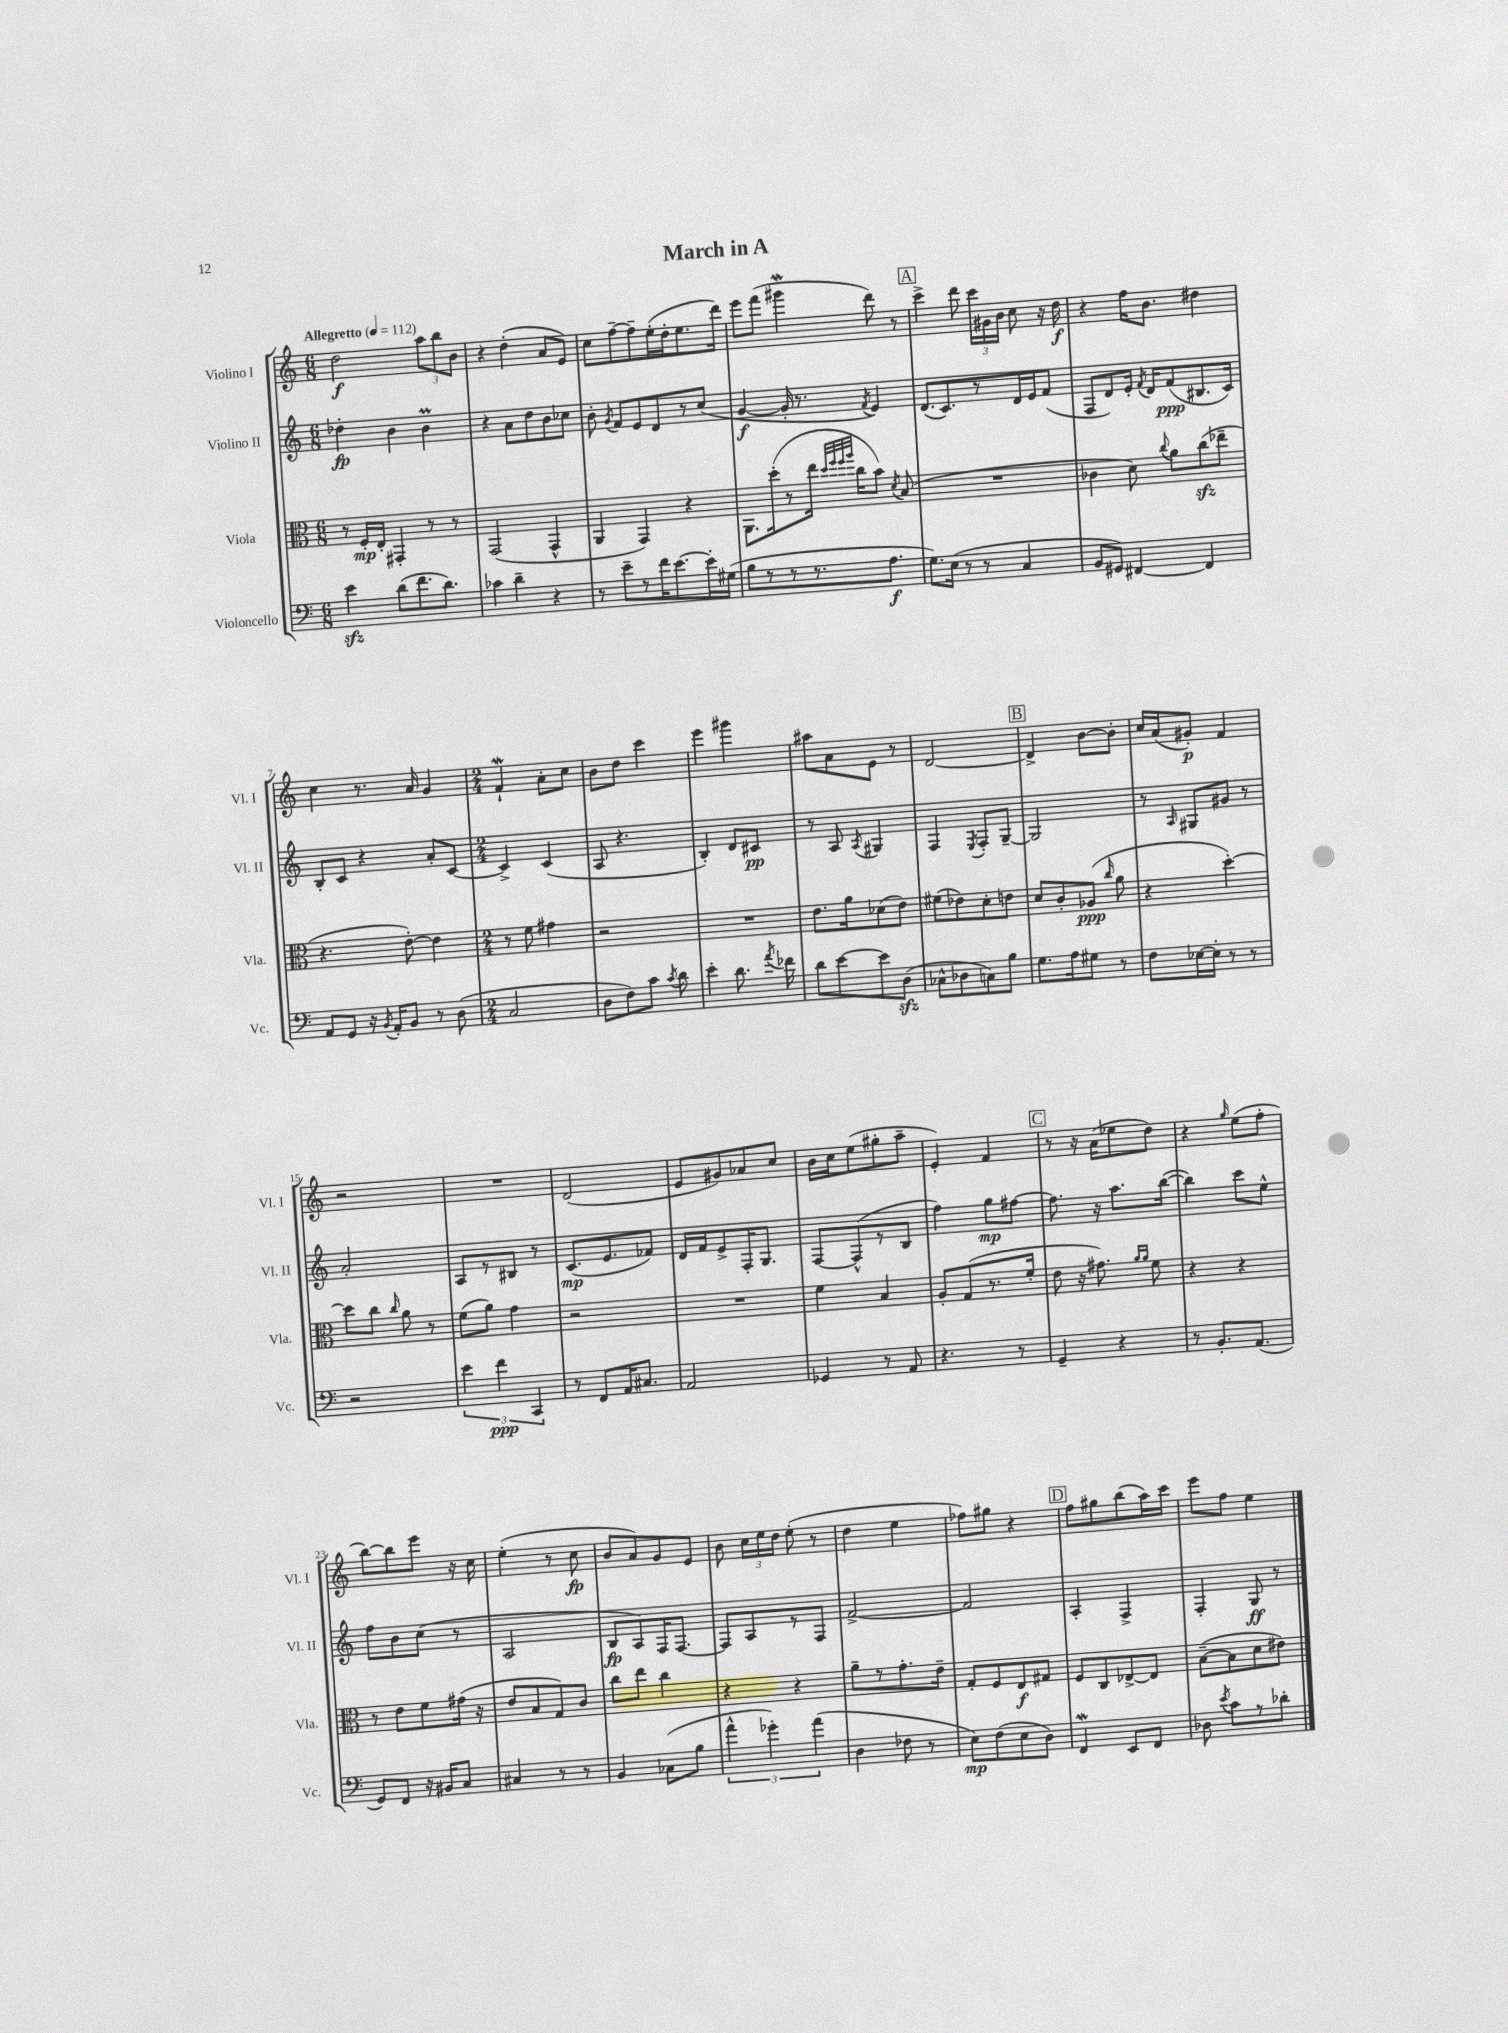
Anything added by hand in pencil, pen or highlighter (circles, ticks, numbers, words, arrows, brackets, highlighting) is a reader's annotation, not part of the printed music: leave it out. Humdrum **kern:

**kern	**dynam	**kern	**dynam	**kern	**dynam	**kern	**dynam
*part4	*part4	*part3	*part3	*part2	*part2	*part1	*part1
*staff4	*staff4	*staff3	*staff3	*staff2	*staff2	*staff1	*staff1
*I"Violoncello	*	*I"Viola	*	*I"Violino II	*	*I"Violino I	*
*I'Vc.	*	*I'Vla.	*	*I'Vl. II	*	*I'Vl. I	*
*clefF4	*	*clefC3	*	*clefG2	*	*clefG2	*
*k[]	*	*k[]	*	*k[]	*	*k[]	*
*M6/8	*	*M6/8	*	*M6/8	*	*M6/8	*
*MM112	*	*MM112	*	*MM112	*	*MM112	*
=1	=1	=1	=1	=1	=1	=1	=1
!	!	!	!	!	!	!LO:TX:a:B:t=Allegretto	!
4ezz\	.	8r	.	4dd-X'\	fp	2dd\	f
.	.	16F'/LL	mp	.	.	.	.
.	.	16E'/JJ	.	.	.	.	.
(8d\L	.	4GG#X'/	.	4b\	.	.	.
8.f\	.	.	.	.	.	.	.
.	.	8r	.	4bm\	.	12aa\L	.
8.d\J)	.	.	.	.	.	.	.
.	.	.	.	.	.	12bb\	.
.	.	8r	.	.	.	.	.
.	.	.	.	.	.	12b\J	.
=2	=2	=2	=2	=2	=2	=2	=2
4c-X\	.	(2GG/	.	4r	.	4r	.
4d~\	.	.	.	8a\L	.	(4dd'\	.
.	.	.	.	8dd\	.	.	.
4r	.	4GG^^/	.	8b\	.	8a/L	.
.	.	.	.	8cc-X\J	.	8e/J)	.
=3	=3	=3	=3	=3	=3	=3	=3
8r	.	4AA/	.	8b'\	.	8cc\L	.
.	.	.	.	8qg/	.	.	.
8e~\L	.	.	.	8f/L	.	[8ff~\	.
8r	.	4GG/)	.	8e/	.	8ff~\]	.
16f\K	.	.	.	8d/	.	(16ee'\L	.
[8.e\	.	.	.	.	.	16dd'\J	.
.	.	4r	.	8r	.	8.ee\	.
16e'\L]	.	.	.	(8cc/J	.	.	.
(16G#X\JJ	.	.	.	.	.	16ddd\Jk)	.
=4	=4	=4	=4	=4	=4	=4	=4
8B\L	.	8.AA\L	.	[4g/	f	8eee\L	.
8r	.	.	.	.	.	(8fff\J	.
.	.	(16dd'\k	.	.	.	.	.
8r	.	8r	.	16g'/]	.	4ggg#XW\	.
.	.	.	.	8.r	.	.	.
8.r	.	16ee\Jk	.	.	.	.	.
.	.	32qqdd/LLL	.	.	.	.	.
.	.	32qqff/	.	.	.	.	.
.	.	32qqff/	.	.	.	.	.
.	.	32qqaa/JJJ	.	.	.	.	.
.	.	16cc\KL	.	.	.	.	.
.	.	.	.	8qf/	.	.	.
.	.	8b\J)	.	4e/)	.	8ddd\)	.
8.A\J	f	.	.	.	.	.	.
.	.	8qd/	.	.	.	.	.
.	.	(8B/	.	.	.	8r	.
!!LO:REH:place=s1:t=A
=5	=5	=5	=5	=5	=5	=5	=5
8.G\L)	.	2.r	.	(8.d/L	.	4ccc^\	.
(16E\Jk	.	.	.	8.c/)	.	.	.
8r	.	.	.	.	.	8ddd\	.
8r	.	.	.	8r	.	24ccc\LL	.
.	.	.	.	.	.	24g#X\	.
.	.	.	.	.	.	24b\JJ	.
4C/	.	.	.	16d/L	.	8cc\	.
.	.	.	.	16e/J	.	.	.
.	.	.	.	(8f/J	.	16r	.
.	.	.	.	.	.	16dd\	f
=6	=6	=6	=6	=6	=6	=6	=6
8BB/L	.	4c-X\	.	8F/L	.	4r	.
8GG#X/J)	.	.	.	8d/)	.	.	.
[4FF#X/	.	8d\)	.	16e'/Jk	.	16ff\KL	.
.	.	.	.	8qf/	.	.	.
.	.	.	.	16d/KL	.	8.b\J	.
.	.	8qqcc/	.	.	.	.	.
.	.	8a\L	.	(8f/	ppp	.	.
4FF#/]	.	(8cczz\	.	8.B#X/	.	4dd#X\	.
.	.	8ee-X~\J	.	.	.	.	.
.	.	.	.	16c/Jk)	.	.	.
!!LO:LB:g=z
=7	=7	=7	=7	=7	=7	=7	=7
8AA/L	.	4.r	.	8B'/L	.	4cc\	.
8GG/J	.	.	.	8c/J	.	.	.
16r	.	.	.	4r	.	8.r	.
8qBB/	.	.	.	.	.	.	.
16AA'/KL	.	.	.	.	.	.	.
8BB/J	.	[8e'\)	.	.	.	.	.
.	.	.	.	.	.	16a/	.
8r	.	4e\]	.	8a'/L	.	4g/	.
(8D\	.	.	.	[8c/J	.	.	.
=8	=8	=8	=8	=8	=8	=8	=8
*M2/4	*	*M2/4	*	*M2/4	*	*M2/4	*
2C/	.	8r	.	4c^/]	.	4fw`/	.
.	.	8f\	.	.	.	.	.
.	.	4g#X\	.	(4c/	.	8a'\L	.
.	.	.	.	.	.	8cc\J	.
=9	=9	=9	=9	=9	=9	=9	=9
8D\L	.	2r	.	8A/	.	8b\L	.
8F\)	.	.	.	4.r	.	8dd\J	.
8c\J	.	.	.	.	.	4ccc\	.
8qc/	.	.	.	.	.	.	.
8d\	.	.	.	.	.	.	.
=10	=10	=10	=10	=10	=10	=10	=10
4e'\	.	2r	.	4B'/)	.	4eee\	.
8.d\	.	.	.	8d/L	.	4ggg#X\	.
.	.	.	.	8c#X/J	pp	.	.
8qa/	.	.	.	.	.	.	.
16f-X\	.	.	.	.	.	.	.
=11	=11	=11	=11	=11	=11	=11	=11
8d\L	.	8.e\L	.	8r	.	8aa#X\L	.
[8e\	.	.	.	8A/	.	8a\	.
.	.	16a\k	.	.	.	.	.
.	.	.	.	8qA/	.	.	.
8e\]	.	(8d-X\	.	4G#X/	.	8e\J	.
(8Dzz\J	.	8e\J)	.	.	.	8r	.
=12	=12	=12	=12	=12	=12	=12	=12
8C-X^^\L	.	(8f#X\L	.	4F/	.	[2d/	.
8D-X\	.	8e-X\)	.	.	.	.	.
.	.	.	.	8qE/	.	.	.
8Cn\)	.	8d'\	.	8F'/L	.	.	.
8B\J	.	8en\J	.	[8G~/J	.	.	.
!!LO:REH:place=s1:t=B
=13	=13	=13	=13	=13	=13	=13	=13
8.G\L	.	8d/L	.	2G/]	.	4d^/]	.
.	.	8c'/	.	.	.	.	.
16A\k	.	.	.	.	.	.	.
8G#X\J	.	(8A-X/J	ppp	.	.	[8b\L	.
.	.	16qqcc/	.	.	.	.	.
8r	.	8a\	.	.	.	8b'\J]	.
=14	=14	=14	=14	=14	=14	=14	=14
8F\L	.	4r	.	8r	.	16cc/LL	.
.	.	.	.	.	.	(16a/J	.
.	.	.	.	16qqA/	.	.	.
[16E-X\L	.	.	.	8G#X/L	.	8g#X'/J)	p
16E-'\JJ]	.	.	.	.	.	.	.
8r	.	[4dd'\)	.	8g#X/J	.	4f/	.
8r	.	.	.	8r	.	.	.
!!LO:LB:g=z
=15	=15	=15	=15	=15	=15	=15	=15
2r	.	8dd\L]	.	2a'/	.	2r	.
.	.	8cc\J	.	.	.	.	.
.	.	16qqcc/	.	.	.	.	.
.	.	8a\	.	.	.	.	.
.	.	8r	.	.	.	.	.
=16	=16	=16	=16	=16	=16	=16	=16
6e\	.	(8f\L	.	8A/L	.	2r	.
.	.	8a\J)	.	8r	.	.	.
6f\	ppp	.	.	.	.	.	.
.	.	4g\	.	8B#X/J	.	.	.
6CC/	.	.	.	.	.	.	.
.	.	.	.	8r	.	.	.
=17	=17	=17	=17	=17	=17	=17	=17
8r	.	2r	.	(8.c/L	mp	(2d/	.
8FF/L	.	.	.	.	.	.	.
.	.	.	.	8.e/	.	.	.
16AA/K	.	.	.	.	.	.	.
8.C#X/J	.	.	.	.	.	.	.
.	.	.	.	8f-X/J)	.	.	.
=18	=18	=18	=18	=18	=18	=18	=18
2AA/	.	2r	.	16d/LL	.	8e/L	.
.	.	.	.	16f/J	.	.	.
.	.	.	.	8e^/	.	8g#X/)	.
.	.	.	.	16F'/K	.	8a-X/	.
.	.	.	.	8.G/J	.	.	.
.	.	.	.	.	.	8cc/J	.
=19	=19	=19	=19	=19	=19	=19	=19
4GG-X/	.	4f\	.	[8F/L	.	16b\LL	.
.	.	.	.	.	.	16cc\J	.
.	.	.	.	(8F^^/]	.	(8ee\	.
8r	.	4B/	.	8r	.	8gg#X'\	.
8AA/	.	.	.	8B/J	.	8aa~\J	.
=20	=20	=20	=20	=20	=20	=20	=20
4.r	.	8A'/L	.	4ff\)	.	4e'/)	.
.	.	(8G/	.	.	.	.	.
.	.	8.r	.	8gg\L	mp	4f/	.
8r	.	.	.	[8ff#X\J	.	.	.
.	.	16f'/Jk	.	.	.	.	.
!!LO:REH:place=s1:t=C
=21	=21	=21	=21	=21	=21	=21	=21
4GG~/	.	8e\	.	8.ff#\]	.	8r	.
.	.	16r	.	.	.	16r	.
.	.	8.g#X\)	.	16r	.	(16a\KL	.
4r	.	.	.	8.aa\L	.	8ee-X\	.
.	.	16qqa/LL	.	.	.	.	.
.	.	16qqa/JJ	.	.	.	.	.
.	.	8f\	.	.	.	8dd\J)	.
.	.	.	.	([16bb\Jk	.	.	.
=22	=22	=22	=22	=22	=22	=22	=22
8r	.	4r	.	4bb\])	.	4r	.
8.BB'/L	.	.	.	.	.	.	.
.	.	.	.	.	.	16qqgg/	.
.	.	4r	.	8ccc\L	.	(8ee\L	.
(8.AA/J	.	.	.	.	.	.	.
.	.	.	.	8ee^^\J	.	8ff'\J	.
!!LO:LB:g=z
=23	=23	=23	=23	=23	=23	=23	=23
8GG/L)	.	8r	.	8ff\L	.	[8bb\L)	.
8FF/J	.	8e\L	.	8b\	.	8bb\]	.
16r	.	8f\	.	(8cc\J	.	8eee\J	.
16BB#X/KL	.	.	.	.	.	.	.
8C/J	.	(16g#X\Jk	.	8r	.	16r	.
.	.	16r	.	.	.	16cc\	.
=24	=24	=24	=24	=24	=24	=24	=24
4C#X/	.	8e/L	.	2A/	.	(4ee'\	.
.	.	8B/	.	.	.	.	.
8r	.	8G/)	.	.	.	8r	.
8r	.	8c/J	.	.	.	8cc\	fp
=25	=25	=25	=25	=25	=25	=25	=25
4BB/	.	8cc\L	.	8B/L	fp	8b/L	.
.	.	8ee\J	.	8A/)	.	8a/)	.
(8C-X\L	.	4cc\	.	16F/K	.	8g/	.
.	.	.	.	[8.F/J	.	.	.
8B\J	.	.	.	.	.	8e/J	.
=26	=26	=26	=26	=26	=26	=26	=26
6a^^\	.	4r	.	8F/L]	.	8b\	.
.	.	.	.	8A/	.	24cc\LL	.
6g-X'\)	.	.	.	.	.	24ee\	.
.	.	.	.	.	.	24dd\JJ	.
.	.	4r	.	8r	.	(8ee'\	.
(6a\	.	.	.	.	.	.	.
.	.	.	.	8F/J	.	8r	.
=27	=27	=27	=27	=27	=27	=27	=27
4D\	.	8a~\L	.	[2f^/	.	4dd\	.
.	.	8r	.	.	.	.	.
8F-X\	.	8.g'\	.	.	.	4ee\	.
8r	.	.	.	.	.	.	.
.	.	16e~\Jk	.	.	.	.	.
=28	=28	=28	=28	=28	=28	=28	=28
8E\L)	mp	8G'/L	.	2f/]	.	8ff-X\L)	.
(8F\	.	8F/	.	.	.	8gg#X\J	.
8E\	.	8E/	f	.	.	4r	.
8D\J)	.	8G#X/J	.	.	.	.	.
!!LO:REH:place=s1:t=D
=29	=29	=29	=29	=29	=29	=29	=29
4FFw/	.	8F/L	.	4A'/	.	8ff\L	.
.	.	8C/	.	.	.	8gg#X\	.
8EE/L	.	[8E-X^/	.	4F^/	.	(8bb\	.
8FF/J	.	8E-/J]	.	.	.	16aa\L)	.
.	.	.	.	.	.	16ccc\JJ	.
=30	=30	=30	=30	=30	=30	=30	=30
8D-X\	.	([8B~\L	.	4F'/	.	8eee\L	.
8qe/	.	.	.	.	.	.	.
8c\L	.	8B\]	.	.	.	8ff\J	.
8r	.	8d\	.	8G/	ff	4ee\	.
8d-X'\J	.	8e#X\J)	.	8r	.	.	.
==	==	==	==	==	==	==	==
*-	*-	*-	*-	*-	*-	*-	*-
